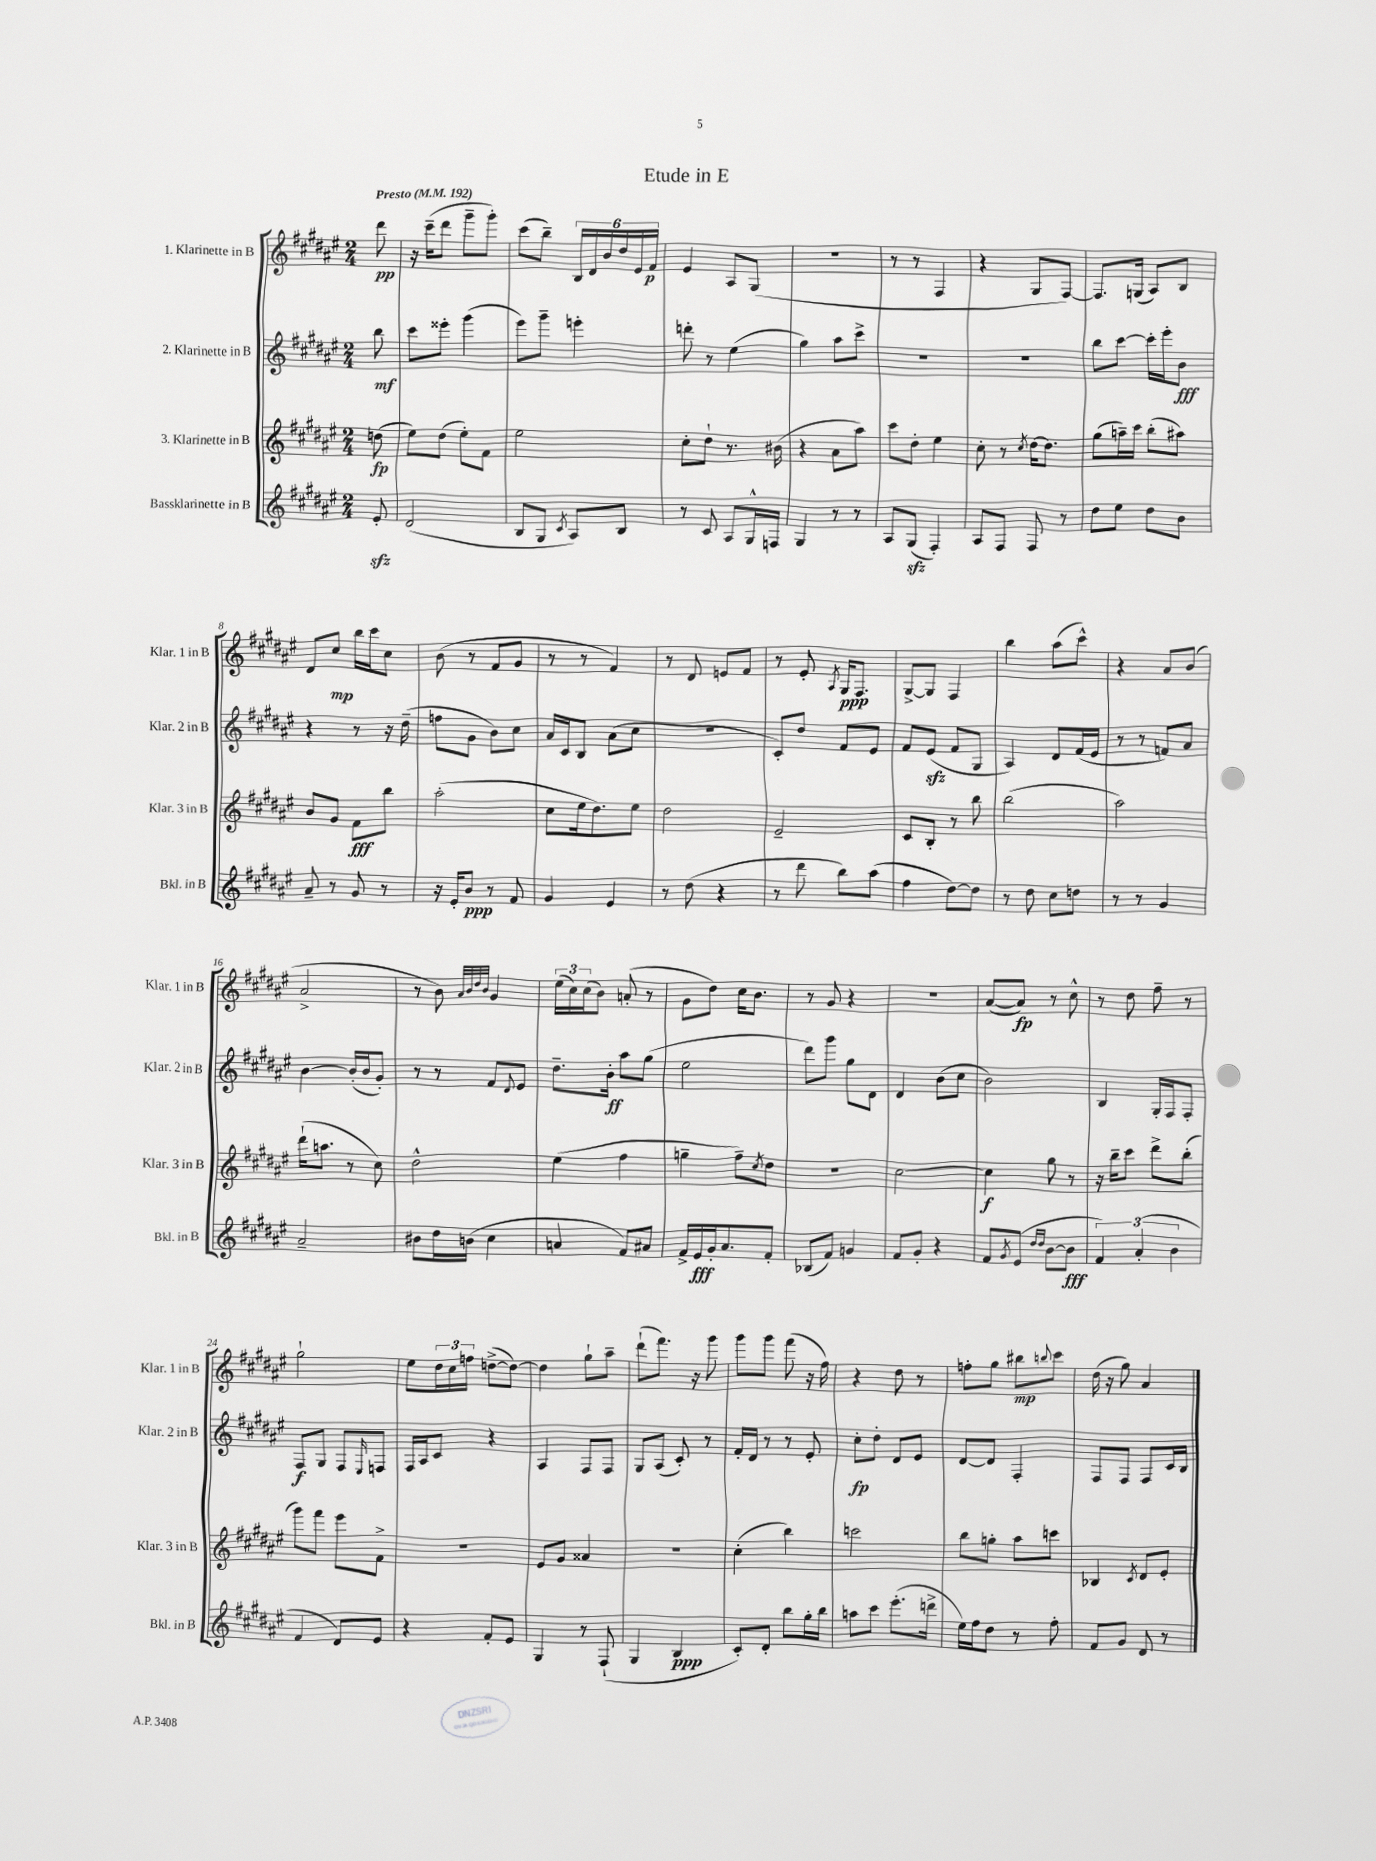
\header { title = "Etude in E" }
<<
\new StaffGroup <<
\new Staff = "s0" \with { instrumentName = "1. Klarinette in B" shortInstrumentName = "Klar. 1 in B" } {
    \clef treble \key fis \major \numericTimeSignature \time 2/4 \partial 8 \tempo "Presto" 4 = 192
    dis'''8\pp |
    r16 cis'''16--( dis'''8 gis'''8-- gis'''8-.) |
    cis'''8( b''8--) \tuplet 6/4 { b16 dis'16 b'16 dis''16 eis'16 fis'16\p } |
    eis'4 ais8 gis8( |
    r2 |
    r8 r8 fis4 |
    r4 gis8 fis8~) |
    fis8. g16( ais8) b8 |
    dis'8 cis''8\mp b''16 cis'''16 cis''8 |
    b'8( r8 fis'8 gis'8 |
    r8 r8 fis'4) |
    r8 dis'8 e'8 fis'8 |
    r8 eis'8-. \acciaccatura { ais8 } gis16\ppp fis8. |
    gis8~-> gis8 fis4 |
    b''4 ais''8( cis'''8-^) |
    r4 ais'8 b'8( |
    ais'2-> |
    r8 b'8) \grace { ais'32 b'32 dis''32 b'32 } gis'4 |
    \tuplet 3/2 { eis''16( cis''16) cis''16( } b'8) a'8-.( r8 |
    gis'8 dis''8) cis''16 b'8. |
    r8 gis'8 r4 |
    R2 |
    ais'8~( ais'8\fp) r8 cis''8-^ |
    r8 dis''8 fis''8-- r8 |
    gis''2-! |
    eis''8 \tuplet 3/2 { dis''16 cis''16 f''16 } d''8~->( d''8~) |
    d''4 gis''8-! ais''8-- |
    dis'''8-!( fis'''8.) r16 gis'''8 |
    gis'''8 gis'''8 fis'''8( r16 fis''16) |
    r4 dis''8 r8 |
    f''8-. gis''8 bis''8\mp \appoggiatura { b''8 } cis'''8 |
    dis''16( r16 gis''8) ais'4 \bar "|." |
}
\new Staff = "s1" \with { instrumentName = "2. Klarinette in B" shortInstrumentName = "Klar. 2 in B" } {
    \clef treble \key fis \major \numericTimeSignature \time 2/4 \partial 8
    b''8\mf |
    cis'''8 eisis'''8-. gis'''4( |
    eis'''8) gis'''8-- e'''4-. |
    d'''8-. r8 eis''4( |
    gis''4) ais''8 cis'''8-> |
    r2 |
    R2 |
    b''8 cis'''8~ cis'''16-. eis'''16-. b'8\fff |
    r4 r8 r16 dis''16--( |
    f''8 gis'8 b'8) cis''8 |
    ais'16 cis'16 b8 ais'8( cis''8 |
    R2 |
    cis'8-.) dis''8 fis'8 eis'8 |
    fis'8 eis'8\sfz( fis'8 gis8 |
    ais4) dis'8 fis'16( eis'16 |
    r8 r8 f'8) ais'8 |
    b'4~ b'16-.( b'16 gis'8-.) |
    r8 r8 fis'8 \appoggiatura { dis'8 } eis'8 |
    dis''8.-- b'16-.\ff ais''8 gis''8( |
    eis''2 |
    dis'''8) gis'''8 gis''8 dis'8 |
    dis'4 b'8( cis''8 |
    b'2) |
    b4 gis16-. fis16 fis8-. |
    fis8\f gis8 fis8 \grace { eis16 } f8 |
    fis16 ais16 cis'8 r4 |
    ais4 fis8 fis8 |
    gis8 ais8( cis'8-.) r8 |
    fis'16-. dis'16 r8 r8 eis'8-. |
    cis''8-.\fp dis''8-. dis'8 eis'8 |
    dis'8~ dis'8 fis4-. |
    fis8 fis8 fis8 cis'16 b16 \bar "|." |
}
\new Staff = "s2" \with { instrumentName = "3. Klarinette in B" shortInstrumentName = "Klar. 3 in B" } {
    \clef treble \key fis \major \numericTimeSignature \time 2/4 \partial 8
    d''8\fp( |
    eis''8) dis''8( eis''8-.) fis'8 |
    eis''2 |
    cis''8-. dis''8-! r8. bis'16( |
    r4 ais'8 ais''8) |
    cis'''8 dis''8-. eis''4 |
    cis''8-. r8 \acciaccatura { cis''8 } dis''16~ dis''8. |
    gis''8( a''16--) cis'''16 b''8-.( ais''8) |
    b'8 gis'8 fis'8\fff b''8 |
    ais''2-.( |
    cis''8 eis''16 dis''8.) eis''8 |
    dis''2 |
    eis'2-- |
    cis'8 b8-. r8 b''8 |
    b''2( |
    ais''2) |
    dis'''16-!( a''8. r8 cis''8) |
    dis''2-^ |
    eis''4( fis''4 |
    g''4-- fis''8--) \acciaccatura { cis''8 } dis''8 |
    R2 |
    cis''2~ |
    cis''4\f gis''8 r8 |
    r16 b''16-- cis'''8 dis'''8-> b''8-.( |
    gis'''8) fis'''8 eis'''8 fis'8-> |
    R2 |
    eis'8 gis'8 aisis'4 |
    R2 |
    cis''4-.( b''4) |
    c'''2 |
    b''8 g''8-. ais''8 c'''8 |
    bes4 \acciaccatura { cis'8 } dis'8 eis'8-. \bar "|." |
}
\new Staff = "s3" \with { instrumentName = "Bassklarinette in B" shortInstrumentName = "Bkl. in B" } {
    \clef treble \key fis \major \numericTimeSignature \time 2/4 \partial 8
    eis'8-.\sfz |
    dis'2( |
    b8 gis8 \acciaccatura { cis'8 } ais8) b8 |
    r8 cis'8 ais8 gis16-^ f16 |
    gis4 r8 r8 |
    ais8 gis8\sfz( fis4-.) |
    ais8 fis8 fis8 r8 |
    dis''8 eis''8 dis''8 b'8 |
    ais'8-- r8 gis'8 r8 |
    r16 eis'16-. b'8\ppp r8 fis'8 |
    gis'4 eis'4 |
    r8 dis''8( r4 |
    r8 dis'''8 b''8) ais''8( |
    fis''4 dis''8~) dis''8 |
    r8 dis''8 cis''8 d''8 |
    r8 r8 gis'4 |
    ais'2-- |
    bis'8 dis''16 b'16( cis''4 |
    a'4 fis'8) ais'8 |
    fis'16-> eis'16\fff gis'16-. ais'8. fis'8-. |
    bes8( fis'8) g'4 |
    fis'8 gis'8-. r4 |
    fis'8 \acciaccatura { gis'8 } eis'8( \grace { dis''16 dis''16 } b'8~ b'8\fff |
    \tuplet 3/2 { fis'4) ais'4-.( b'4 } |
    fis'4 dis'8) eis'8 |
    r4 fis'8-. eis'8 |
    gis4 r8 fis8-!( |
    gis4 b4\ppp |
    cis'8-.) dis'8-. b''8 gis''16-. b''16 |
    a''8 cis'''8 eis'''8.-.( d'''16-> |
    eis''16) fis''16 dis''8 r8 fis''8-. |
    fis'8 gis'8 dis'8 r8 \bar "|." |
}
>>
>>
